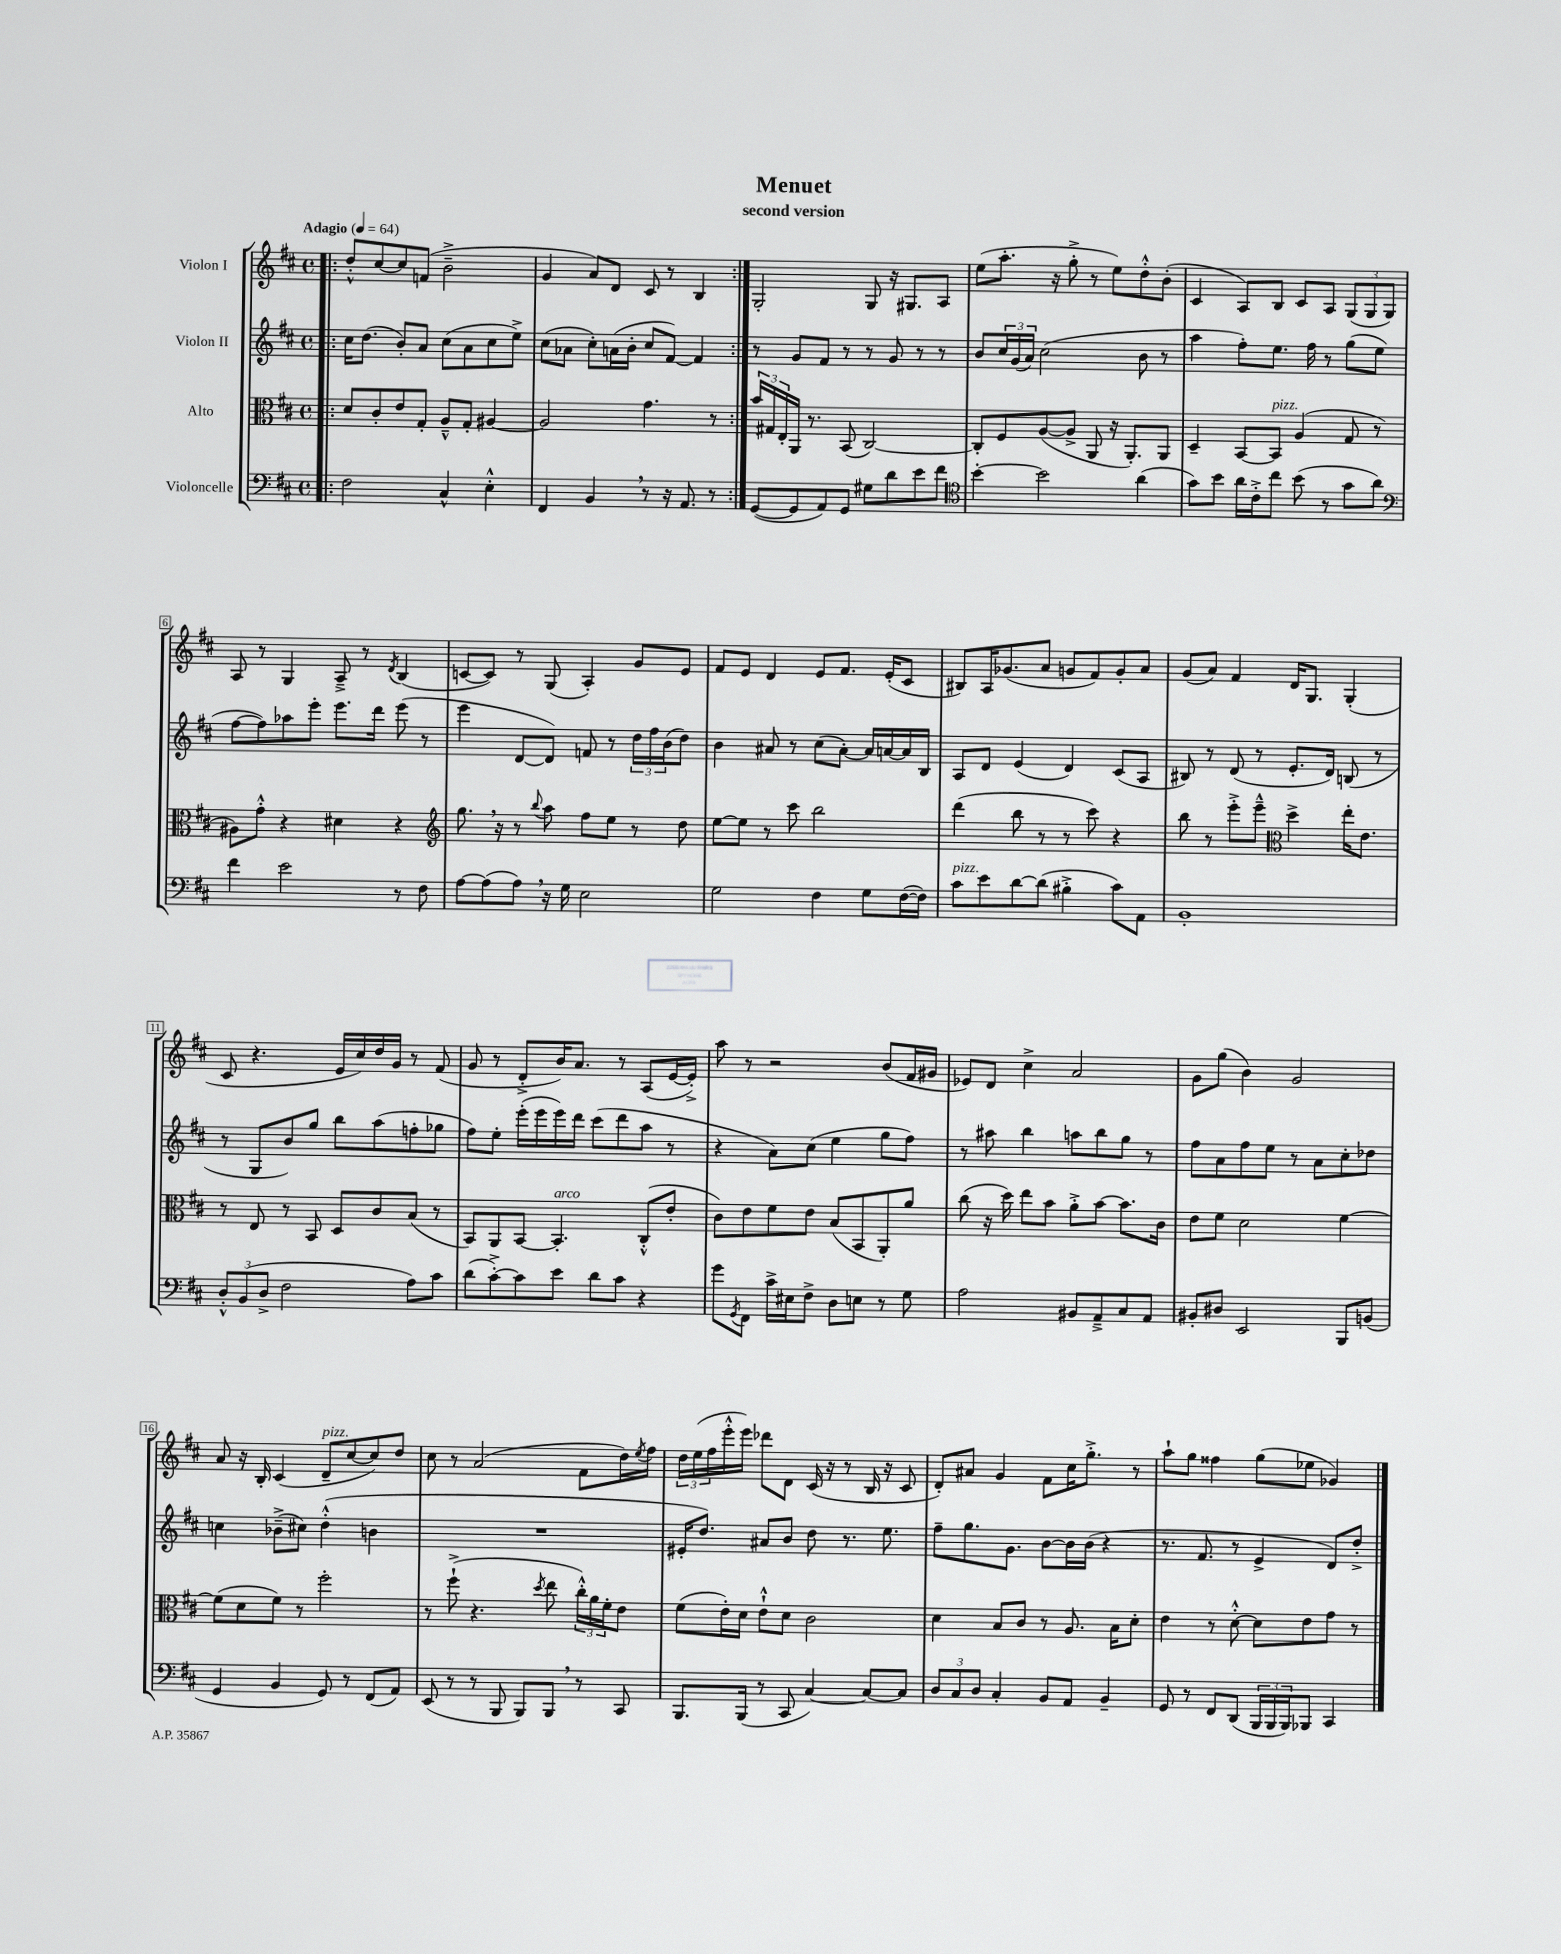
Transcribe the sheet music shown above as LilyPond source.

\header { title = "Menuet" subtitle = "second version" }
<<
\new StaffGroup <<
\new Staff = "s0" \with { instrumentName = "Violon I" } {
    \clef treble \key d \major \defaultTimeSignature \time 4/4 \tempo "Adagio" 4 = 64
    \repeat volta 2 { \bar ".|:" d''8-.-^ cis''8~ cis''8 f'8( b'2---> |
    g'4 a'8) d'8 cis'8 r8 b4 | }
    g2-. g8 r16 gis8. a8 |
    e''8( a''8.-. r16 g''8-.-> r8 e''8) d''8-.-^ b'8-.( |
    cis'4 a8) b8 cis'8 a8 \tuplet 3/2 { g8( g8 g8) } |
    a8 r8 g4 a8---> r8 \acciaccatura { d'8 } b4( |
    c'8~ c'8) r8 g8( a4-.) g'8 e'8 |
    fis'8 e'8 d'4 e'8 fis'8. e'16-.( cis'8 |
    bis8) a16 ges'8.( a'8 g'8 fis'8) g'8-. a'8 |
    g'8( a'8) fis'4 d'16 g8. g4-.( |
    cis'8 r4. e'16 cis''16) d''16 g'16 r8 fis'8( |
    g'8 r8 d'8-.-> b'16) a'8. r8 a8( e'16~ e'16-.->) |
    a''8 r8 r2 b'8( fis'16 gis'16 |
    ees'8) d'8 cis''4-> a'2 |
    g'8 g''8( b'4) g'2 |
    a'8 r16 b16-. cis'4( d'8--^\markup { \italic "pizz." } cis''8~ cis''8) d''8 |
    cis''8 r8 a'2( fis'8 d''16) \acciaccatura { e''8 } fis''16 |
    \tuplet 3/2 { d''16 e''16( fis''16 } e'''16-.-^ e'''16) des'''8 d'8 cis'16( r16 r8 b16 r16 cis'8 |
    d'8-.) ais'8 g'4 fis'8 cis''16 g''8.-.-> r8 |
    a''8-! g''8 fisis''4 g''8( ees''8 ges'4) \bar "|." |
}
\new Staff = "s1" \with { instrumentName = "Violon II" } {
    \clef treble \key d \major \defaultTimeSignature \time 4/4
    \repeat volta 2 { \bar ".|:" cis''16 d''8.( b'8-.) a'8 cis''8( a'8 cis''8 e''8->) |
    cis''8( aes'8 cis''8-.) a'16( b'16-. cis''8 fis'8~) fis'4 | }
    r8 g'8 fis'8 r8 r8 g'8 r8 r8 |
    b'8 \tuplet 3/2 { cis''16 g'16( a'16) } cis''2( b'8 r8 |
    a''4 fis''8-.) e''8. fis''16 r8 g''8( e''8 |
    fis''8~ fis''8) aes''8 e'''8-. e'''8. d'''16 e'''8( r8 |
    e'''4 d'8~ d'8) f'8 r8 \tuplet 3/2 { d''16 fis''16 b'16( } d''8) |
    b'4 ais'8 r8 cis''8( ais'8~-.) ais'16 a'16~ a'16 b16 |
    a8 d'8 e'4( d'4) cis'8( a8 |
    bis8) r8 d'8( r8 e'8.-. d'16) b8( r8 |
    r8 g8 b'8) g''8 b''8 a''8( f''8-. ges''8 |
    fis''8) e''8-. e'''16-.( e'''16 e'''16) d'''16 cis'''8( d'''8 a''8 r8 |
    r4 a'8) cis''8( e''4 g''8 fis''8) |
    r8 ais''8 b''4 a''8 b''8 g''8 r8 |
    fis''8 a'8 fis''8 e''8 r8 a'8 cis''8-. des''8 |
    c''4 bes'8--->( cis''8) d''4-.-^( b'4 |
    R1 |
    eis'16-. d''8.) ais'8 b'8 d''8 r8. e''8. |
    fis''8-- g''8. g'8. b'8~ b'16 b'16( r4 |
    r8. fis'8. r8 e'4-> d'8) d''8-.-> \bar "|." |
}
\new Staff = "s2" \with { instrumentName = "Alto" } {
    \clef alto \key d \major \defaultTimeSignature \time 4/4
    \repeat volta 2 { \bar ".|:" d'8 cis'8-. e'8 g8-. a8---^ g8-. ais4~ |
    ais2 g'4. r8 | }
    \tuplet 3/2 { b'16 gis16 e16-. } a,16 r8. b,8( cis2~) |
    cis8-. fis8 a8~( a8-> a,8 r16 a,8.-.) a,8 |
    d4-- b,8~ b,8^\markup { \italic "pizz." } a4( g8 r8 |
    ais8) g'8-.-^ r4 dis'4 r4 |
    \clef treble g''8. \breathe r16 r8 \appoggiatura { b''8 } a''8 fis''8 e''8 r8 d''8 |
    e''8~ e''8 r8 cis'''8 b''2 |
    d'''4( b''8 r8 r8 cis'''8) r4 |
    b''8 r8 e'''8-.-> e'''8---^ \clef alto d''4-> e''16-. e'8. |
    r8 e8 r8 b,8 d8 cis'8 b8( r8 |
    b,8) a,8 b,8~ b,4.-.^\markup { \italic "arco" } cis8-.-^( e'8-. |
    cis'8) e'8 fis'8 e'8 b8( b,8 a,8-.) a'8 |
    cis''8( r16 d''16) e''8 b'8 a'8-.-> b'8~ b'8. cis'16 |
    e'8 fis'8 d'2 fis'4~ |
    fis'8( d'8 fis'8) r8 fis''2-. |
    r8 fis''8-!->( r4. \acciaccatura { d''8 } e''8 \tuplet 3/2 { cis''16-.-^) a'16 fis'16-. } e'8 |
    fis'8( e'16-.) d'16 e'8-!-^ d'8 cis'2 |
    d'4 b8 cis'8 r8 a8. b16 d'8-. |
    e'4 r8 d'8~-.-^ d'8 e'8 g'8 r8 \bar "|." |
}
\new Staff = "s3" \with { instrumentName = "Violoncelle" } {
    \clef bass \key d \major \defaultTimeSignature \time 4/4
    \repeat volta 2 { \bar ".|:" fis2 cis4-^ e4-.-^ |
    fis,4 b,4 \breathe r8 r16 a,8. r8 | }
    g,8~( g,8 a,8) g,8 gis8 d'8 e'8 fis'8 |
    \clef tenor b'4~-. b'2 a'4( |
    g'8) b'8 a'16 cis'16-.-> cis''8 b'8( r8 g'8 a'8) |
    \clef bass fis'4 e'2 r8 fis8 |
    a8~ a8( a8) \breathe r16 g16 e2 |
    g2 fis4 g8 fis16~( fis16) |
    cis'8^\markup { \italic "pizz." } e'8 d'8~ d'8( bis4-.-> cis'8) a,8 |
    b,1-. |
    \tuplet 3/2 { d8-.-^ b,8( d8-> } fis2 a8) cis'8 |
    d'8( cis'8~-.->) cis'8 e'8 d'8 cis'8 r4 |
    g'8 \acciaccatura { g,8 } fis,8 cis'16-> eis16 fis8-> d8 e8 r8 g8 |
    a2 bis,8 a,8---> cis8 a,8 |
    bis,8-. dis8 e,2 b,,8 b,8( |
    g,4 b,4 g,8) r8 fis,8( a,8) |
    e,8( r8 r8 b,,8 b,,8) b,,8 \breathe r8 cis,8 |
    b,,8. b,,16( r8 cis,8 cis4~) cis8~ cis8 |
    \tuplet 3/2 { d8 cis8 d8 } cis4-. b,8 a,8 b,4-- |
    g,8 r8 fis,8 d,8( \tuplet 3/2 { b,,16 b,,16 b,,16) } bes,,8 cis,4 \bar "|." |
}
>>
>>
\layout { \context { \Score \override BarNumber.stencil = #(make-stencil-boxer 0.1 0.3 ly:text-interface::print) } }
